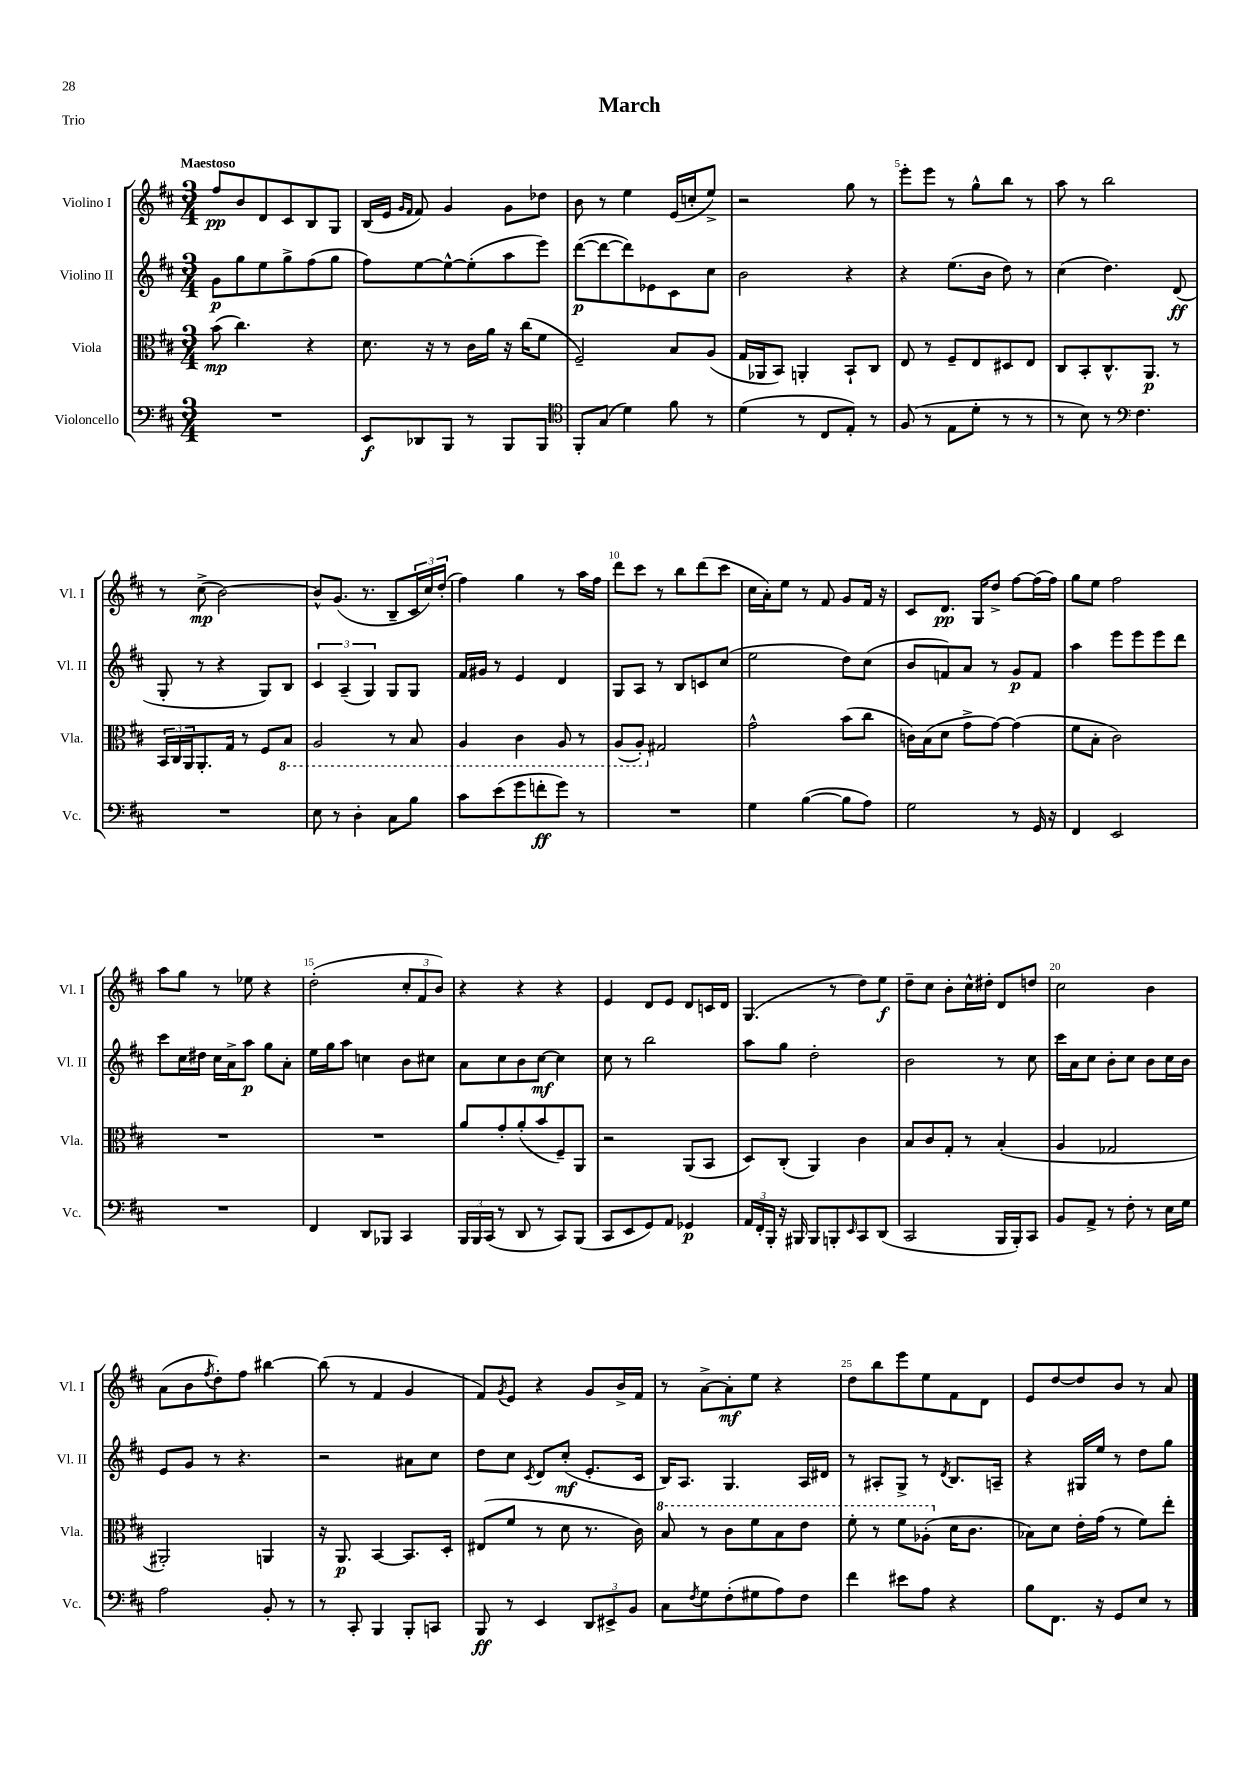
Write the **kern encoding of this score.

**kern	**dynam	**kern	**dynam	**kern	**dynam	**kern	**dynam
*part4	*part4	*part3	*part3	*part2	*part2	*part1	*part1
*staff4	*staff4	*staff3	*staff3	*staff2	*staff2	*staff1	*staff1
*I"Violoncello	*	*I"Viola	*	*I"Violino II	*	*I"Violino I	*
*I'Vc.	*	*I'Vla.	*	*I'Vl. II	*	*I'Vl. I	*
*clefF4	*	*clefC3	*	*clefG2	*	*clefG2	*
*k[f#c#]	*	*k[f#c#]	*	*k[f#c#]	*	*k[f#c#]	*
*M3/4	*	*M3/4	*	*M3/4	*	*M3/4	*
=1	=1	=1	=1	=1	=1	=1	=1
!	!	!	!	!	!	!LO:TX:a:B:t=Maestoso	!
2.r	.	(8b\	mp	8g\L	p	8ff#/L	pp
.	.	4.cc#\)	.	8gg\	.	8b/	.
.	.	.	.	8ee\	.	8d/	.
.	.	.	.	8gg^\	.	8c#/	.
.	.	4r	.	(8ff#\	.	8B/	.
.	.	.	.	8gg\J	.	8G/J	.
=2	=2	=2	=2	=2	=2	=2	=2
8EE/L	f	8.d\	.	8ff#\L)	.	(16B/LL	.
.	.	.	.	.	.	16e/JJ	.
.	.	.	.	.	.	16qqg/LL	.
.	.	.	.	.	.	16qqf#/JJ	.
8DD-X/	.	.	.	[8ee\	.	8f#/)	.
.	.	16r	.	.	.	.	.
8BBB/J	.	8r	.	8ee^^\_	.	4g/	.
8r	.	16c#\LL	.	(8ee'\]	.	.	.
.	.	16a\JJ	.	.	.	.	.
8BBB/L	.	16r	.	8aa\	.	8g\L	.
.	.	(16cc#\KL	.	.	.	.	.
8BBB/J	.	8f#\J	.	8eee\J)	.	8dd-X\J	.
=3	=3	=3	=3	=3	=3	=3	=3
*clefC4	*	*	*	*	*	*	*
8FF#'/L	.	2F#~/)	.	([8ddd\L	p	8b\	.
(8G/J	.	.	.	8ddd\_	.	8r	.
4d\)	.	.	.	8ddd\])	.	4ee\	.
.	.	.	.	8e-X\	.	.	.
8f#\	.	8B/L	.	8c#\	.	(16e/LL	.
.	.	.	.	.	.	16ccn'/J	.
8r	.	(8A/J	.	8cc#\J	.	8ee^/J)	.
=4	=4	=4	=4	=4	=4	=4	=4
(4d\	.	16G/LL	.	2b\	.	2r	.
.	.	16AA-X/J	.	.	.	.	.
.	.	8BB/J)	.	.	.	.	.
8r	.	4AAn'/	.	.	.	.	.
8C#/L	.	.	.	.	.	.	.
8E'/J)	.	8BB`/L	.	4r	.	8gg\	.
8r	.	8C#/J	.	.	.	8r	.
=5	=5	=5	=5	=5	=5	=5	=5
(8F#/	.	8E/	.	4r	.	8eee'\L	.
8r	.	8r	.	.	.	8eee\J	.
8E\L	.	8F#~/L	.	(8.ee\L	.	8r	.
8d'\J	.	8E/	.	.	.	8gg^^\L	.
.	.	.	.	16b\Jk	.	.	.
8r	.	8D#X/	.	8dd\)	.	8bb\J	.
8r	.	8E/J	.	8r	.	8r	.
=6	=6	=6	=6	=6	=6	=6	=6
8r	.	8C#/L	.	(4cc#\	.	8aa\	.
8B\)	.	8BB'/	.	.	.	8r	.
8r	.	8.C#^^/	.	4.dd\)	.	2bb\	.
*clefF4	*	*	*	*	*	*	*
4.F#\	.	.	.	.	.	.	.
.	.	8.AA/J	p	.	.	.	.
.	.	8r	.	(8d/	ff	.	.
!!LO:LB:g=z
=7	=7	=7	=7	=7	=7	=7	=7
2.r	.	24BB/LL	.	8G'/	.	8r	.
.	.	24C#/	.	.	.	.	.
.	.	24AA/J	.	.	.	.	.
.	.	8.AA'/	.	8r	.	(8cc#^\	mp
.	.	.	.	4r	.	[2b\)	.
.	.	16G/Jk	.	.	.	.	.
.	.	8r	.	.	.	.	.
.	.	8F#/L	.	8G/L)	.	.	.
*	*	*8ba	*	*	*	*	*
.	.	8BB/J	.	8B/J	.	.	.
=8	=8	=8	=8	=8	=8	=8	=8
8E\	.	2AA/	.	6c#/	.	8b^^/L]	.
8r	.	.	.	.	.	(8.g/J	.
.	.	.	.	(6A~/	.	.	.
4D'\	.	.	.	.	.	.	.
.	.	.	.	.	.	8.r	.
.	.	.	.	6G/)	.	.	.
8C#\L	.	8r	.	8G/L	.	8B~/L	.
8B\J	.	8BB/	.	8G/J	.	24c#/L	.
.	.	.	.	.	.	24cc#/)	.
.	.	.	.	.	.	(24dd'/JJ	.
=9	=9	=9	=9	=9	=9	=9	=9
8c#\L	.	4AA/	.	16f#/LL	.	4ff#\)	.
.	.	.	.	16g#X/JJ	.	.	.
(8e\	.	.	.	8r	.	.	.
8g\	.	4C#\	.	4e/	.	4gg\	.
8fn'\	ff	.	.	.	.	.	.
8g\J)	.	8AA/	.	4d/	.	8r	.
8r	.	8r	.	.	.	16aa\LL	.
.	.	.	.	.	.	16ff#\JJ	.
=10	=10	=10	=10	=10	=10	=10	=10
2.r	.	(8AA/L	.	8G/L	.	8ddd\L	.
.	.	8AA'/J)	.	8A/J	.	8ccc#\J	.
*	*	*X8ba	*	*	*	*	*
.	.	2G#X/	.	8r	.	8r	.
.	.	.	.	8B/L	.	8bb\L	.
.	.	.	.	8cn/	.	(8ddd\	.
.	.	.	.	(8cc#/J	.	8ccc#\J	.
=11	=11	=11	=11	=11	=11	=11	=11
4G\	.	2g^^\	.	2ee\	.	16cc#\LL	.
.	.	.	.	.	.	16a'\J)	.
.	.	.	.	.	.	8ee\J	.
([4B\	.	.	.	.	.	8r	.
.	.	.	.	.	.	8f#/	.
8B\L]	.	(8b\L	.	8dd\L)	.	8g/L	.
8A\J)	.	8cc#\J	.	(8cc#\J	.	16f#/Jk	.
.	.	.	.	.	.	16r	.
=12	=12	=12	=12	=12	=12	=12	=12
2G\	.	16cn\LL)	.	8b/L	.	8c#/L	.
.	.	(16B\J	.	.	.	.	.
.	.	8d\J	.	8fn/)	.	8.d/J	pp
.	.	8g^\L	.	8a/J	.	.	.
.	.	.	.	.	.	16G/KL	.
.	.	[8g\J)	.	8r	.	8dd^/J	.
8r	.	(4g\]	.	8g/L	p	[8ff#\L	.
16GG/	.	.	.	8f/J	.	(16ff#\L]	.
16r	.	.	.	.	.	16ff#\JJ)	.
=13	=13	=13	=13	=13	=13	=13	=13
4FF#/	.	8f#\L	.	4aa\	.	8gg\L	.
.	.	8B'\J	.	.	.	8ee\J	.
2EE/	.	2c#\)	.	8eee\L	.	2ff#\	.
.	.	.	.	8eee\	.	.	.
.	.	.	.	8eee\	.	.	.
.	.	.	.	8ddd\J	.	.	.
!!LO:LB:g=z
=14	=14	=14	=14	=14	=14	=14	=14
2.r	.	2.r	.	8ccc#\L	.	8aa\L	.
.	.	.	.	16cc#\L	.	8gg\J	.
.	.	.	.	16dd#X\JJ	.	.	.
.	.	.	.	16cc#\LL	.	8r	.
.	.	.	.	16a^\J	.	.	.
.	.	.	.	8aa\J	p	8ee-X\	.
.	.	.	.	8gg\L	.	4r	.
.	.	.	.	8a'\J	.	.	.
=15	=15	=15	=15	=15	=15	=15	=15
4FF#/	.	2.r	.	16ee\LL	.	(2dd'\	.
.	.	.	.	16gg\J	.	.	.
.	.	.	.	8aa\J	.	.	.
8DD/L	.	.	.	4ccn\	.	.	.
8BBB-X/J	.	.	.	.	.	.	.
4CC#/	.	.	.	8b\L	.	12cc#'/L	.
.	.	.	.	.	.	12f#/	.
.	.	.	.	8cc#X\J	.	.	.
.	.	.	.	.	.	12b/J)	.
=16	=16	=16	=16	=16	=16	=16	=16
24BBB/LL	.	8a/L	.	8a\L	.	4r	.
24BBB/	.	.	.	.	.	.	.
(24CC#/JJ	.	.	.	.	.	.	.
8r	.	8g'/	.	8cc#\	.	.	.
8DD/	.	(8a'/	.	8b\	.	4r	.
8r	.	8b/	.	[8cc#\J	mf	.	.
8CC#/L)	.	8F#~/)	.	4cc#\]	.	4r	.
(8BBB/J	.	8AA/J	.	.	.	.	.
=17	=17	=17	=17	=17	=17	=17	=17
8CC#/L	.	2r	.	8cc#\	.	4e/	.
8EE/	.	.	.	8r	.	.	.
8GG/)	.	.	.	2bb\	.	8d/L	.
8AA/J	.	.	.	.	.	8e/J	.
4GG-X/	p	(8AA/L	.	.	.	8d/L	.
.	.	8BB/J	.	.	.	16cn/L	.
.	.	.	.	.	.	16d/JJ	.
=18	=18	=18	=18	=18	=18	=18	=18
24AA/LL	.	8D/L)	.	8aa\L	.	(4.G/	.
24FF#'/	.	.	.	.	.	.	.
24BBB'/JJ	.	.	.	.	.	.	.
16r	.	(8C#'/J	.	8gg\J	.	.	.
16BBB#X/	.	.	.	.	.	.	.
8BBB#/L	.	4AA/)	.	2dd'\	.	.	.
8BBBn'/	.	.	.	.	.	8r	.
16qqEE/	.	.	.	.	.	.	.
8CC#/	.	4c#\	.	.	.	8dd\L)	.
(8DD/J	.	.	.	.	.	8ee\J	f
=19	=19	=19	=19	=19	=19	=19	=19
2CC#/	.	8B/L	.	2b\	.	8dd~\L	.
.	.	8c#/	.	.	.	8cc#\J	.
.	.	8G'/J	.	.	.	8b'\L	.
.	.	8r	.	.	.	16cc#^^\L	.
.	.	.	.	.	.	16dd#X'\JJ	.
16BBB/LL	.	(4B'/	.	8r	.	8d/L	.
16BBB'/J)	.	.	.	.	.	.	.
8CC#/J	.	.	.	8cc#\	.	8ddn/J	.
=20	=20	=20	=20	=20	=20	=20	=20
8BB/L	.	4A/	.	16ccc#\LL	.	2cc#\	.
.	.	.	.	16a\J	.	.	.
8AA^/J	.	.	.	8cc#\J	.	.	.
8r	.	2G-X/	.	8b'\L	.	.	.
8F#'\	.	.	.	8cc#\J	.	.	.
8r	.	.	.	8b\L	.	4b\	.
16E\LL	.	.	.	16cc#\L	.	.	.
16G\JJ	.	.	.	16b\JJ	.	.	.
!!LO:LB:g=z
=21	=21	=21	=21	=21	=21	=21	=21
2A\	.	2AA#X'/)	.	8e/L	.	(8a\L	.
.	.	.	.	8g/J	.	8b\	.
.	.	.	.	.	.	8qff#/	.
.	.	.	.	8r	.	8dd'\)	.
.	.	.	.	4.r	.	8ff#\J	.
8BB'/	.	4AAn/	.	.	.	[4bb#X\	.
8r	.	.	.	.	.	.	.
=22	=22	=22	=22	=22	=22	=22	=22
8r	.	16r	.	2r	.	(8bb#\]	.
.	.	8.AA/	p	.	.	.	.
8CC#'/	.	.	.	.	.	8r	.
4BBB/	.	[4BB/	.	.	.	4f#/	.
8BBB'/L	.	8.BB/L]	.	8a#X\L	.	4g/	.
8CCn/J	.	.	.	8cc#\J	.	.	.
.	.	16D'/Jk	.	.	.	.	.
=23	=23	=23	=23	=23	=23	=23	=23
8BBB/	ff	(8E#X/L	.	8dd\L	.	8f#/L)	.
.	.	.	.	.	.	8qg/	.
8r	.	8f#/J	.	8cc#\J	.	8e/J	.
.	.	.	.	8qc#/	.	.	.
4EE/	.	8r	.	8d/L	.	4r	.
.	.	8d\	.	(8cc#'/J	mf	.	.
12DD/L	.	8.r	.	8.e'/L	.	8g/L	.
12EE#X^/	.	.	.	.	.	.	.
.	.	.	.	.	.	16b^/L	.
12BB/J	.	.	.	.	.	.	.
.	.	16c#\)	.	16c#/Jk	.	16f#/JJ	.
=24	=24	=24	=24	=24	=24	=24	=24
*	*	*8va	*	*	*	*	*
8C#\L	.	8b/	.	16B/KL)	.	8r	.
.	.	.	.	8.A/J	.	.	.
8qF#/	.	.	.	.	.	.	.
8G\	.	8r	.	.	.	[8a^\L	.
(8F#'\	.	8cc#\L	.	4.G/	.	8a'\]	mf
8G#X\	.	8ff#\	.	.	.	8ee\J	.
8A\)	.	8b\	.	.	.	4r	.
8F#\J	.	8ee\J	.	16A/LL	.	.	.
.	.	.	.	16d#X/JJ	.	.	.
=25	=25	=25	=25	=25	=25	=25	=25
4f#\	.	8ff#'\	.	8r	.	8dd\L	.
.	.	8r	.	8A#X'/L	.	8bb\	.
8e#X\L	.	8ff#\L	.	8G^/J	.	8eee\	.
8A\J	.	(8a-X'\J	.	8r	.	8ee\	.
.	.	.	.	8qd/	.	.	.
*	*	*X8va	*	*	*	*	*
4r	.	16d\KL	.	8.B/L	.	8f#\	.
.	.	8.c#\J	.	.	.	.	.
.	.	.	.	.	.	8d\J	.
.	.	.	.	16An~/Jk	.	.	.
=26	=26	=26	=26	=26	=26	=26	=26
8B\L	.	8B-X\L)	.	4r	.	8e/L	.
8.FF#\J	.	8d\J	.	.	.	[8dd/	.
.	.	16e'\LL	.	16G#X/LL	.	8dd/]	.
16r	.	(16g\JJ	.	16ee/JJ	.	.	.
8GG/L	.	8r	.	8r	.	8b/J	.
8E/J	.	8f#\L)	.	8dd\L	.	8r	.
8r	.	8ee'\J	.	8gg\J	.	8a/	.
==	==	==	==	==	==	==	==
*-	*-	*-	*-	*-	*-	*-	*-
